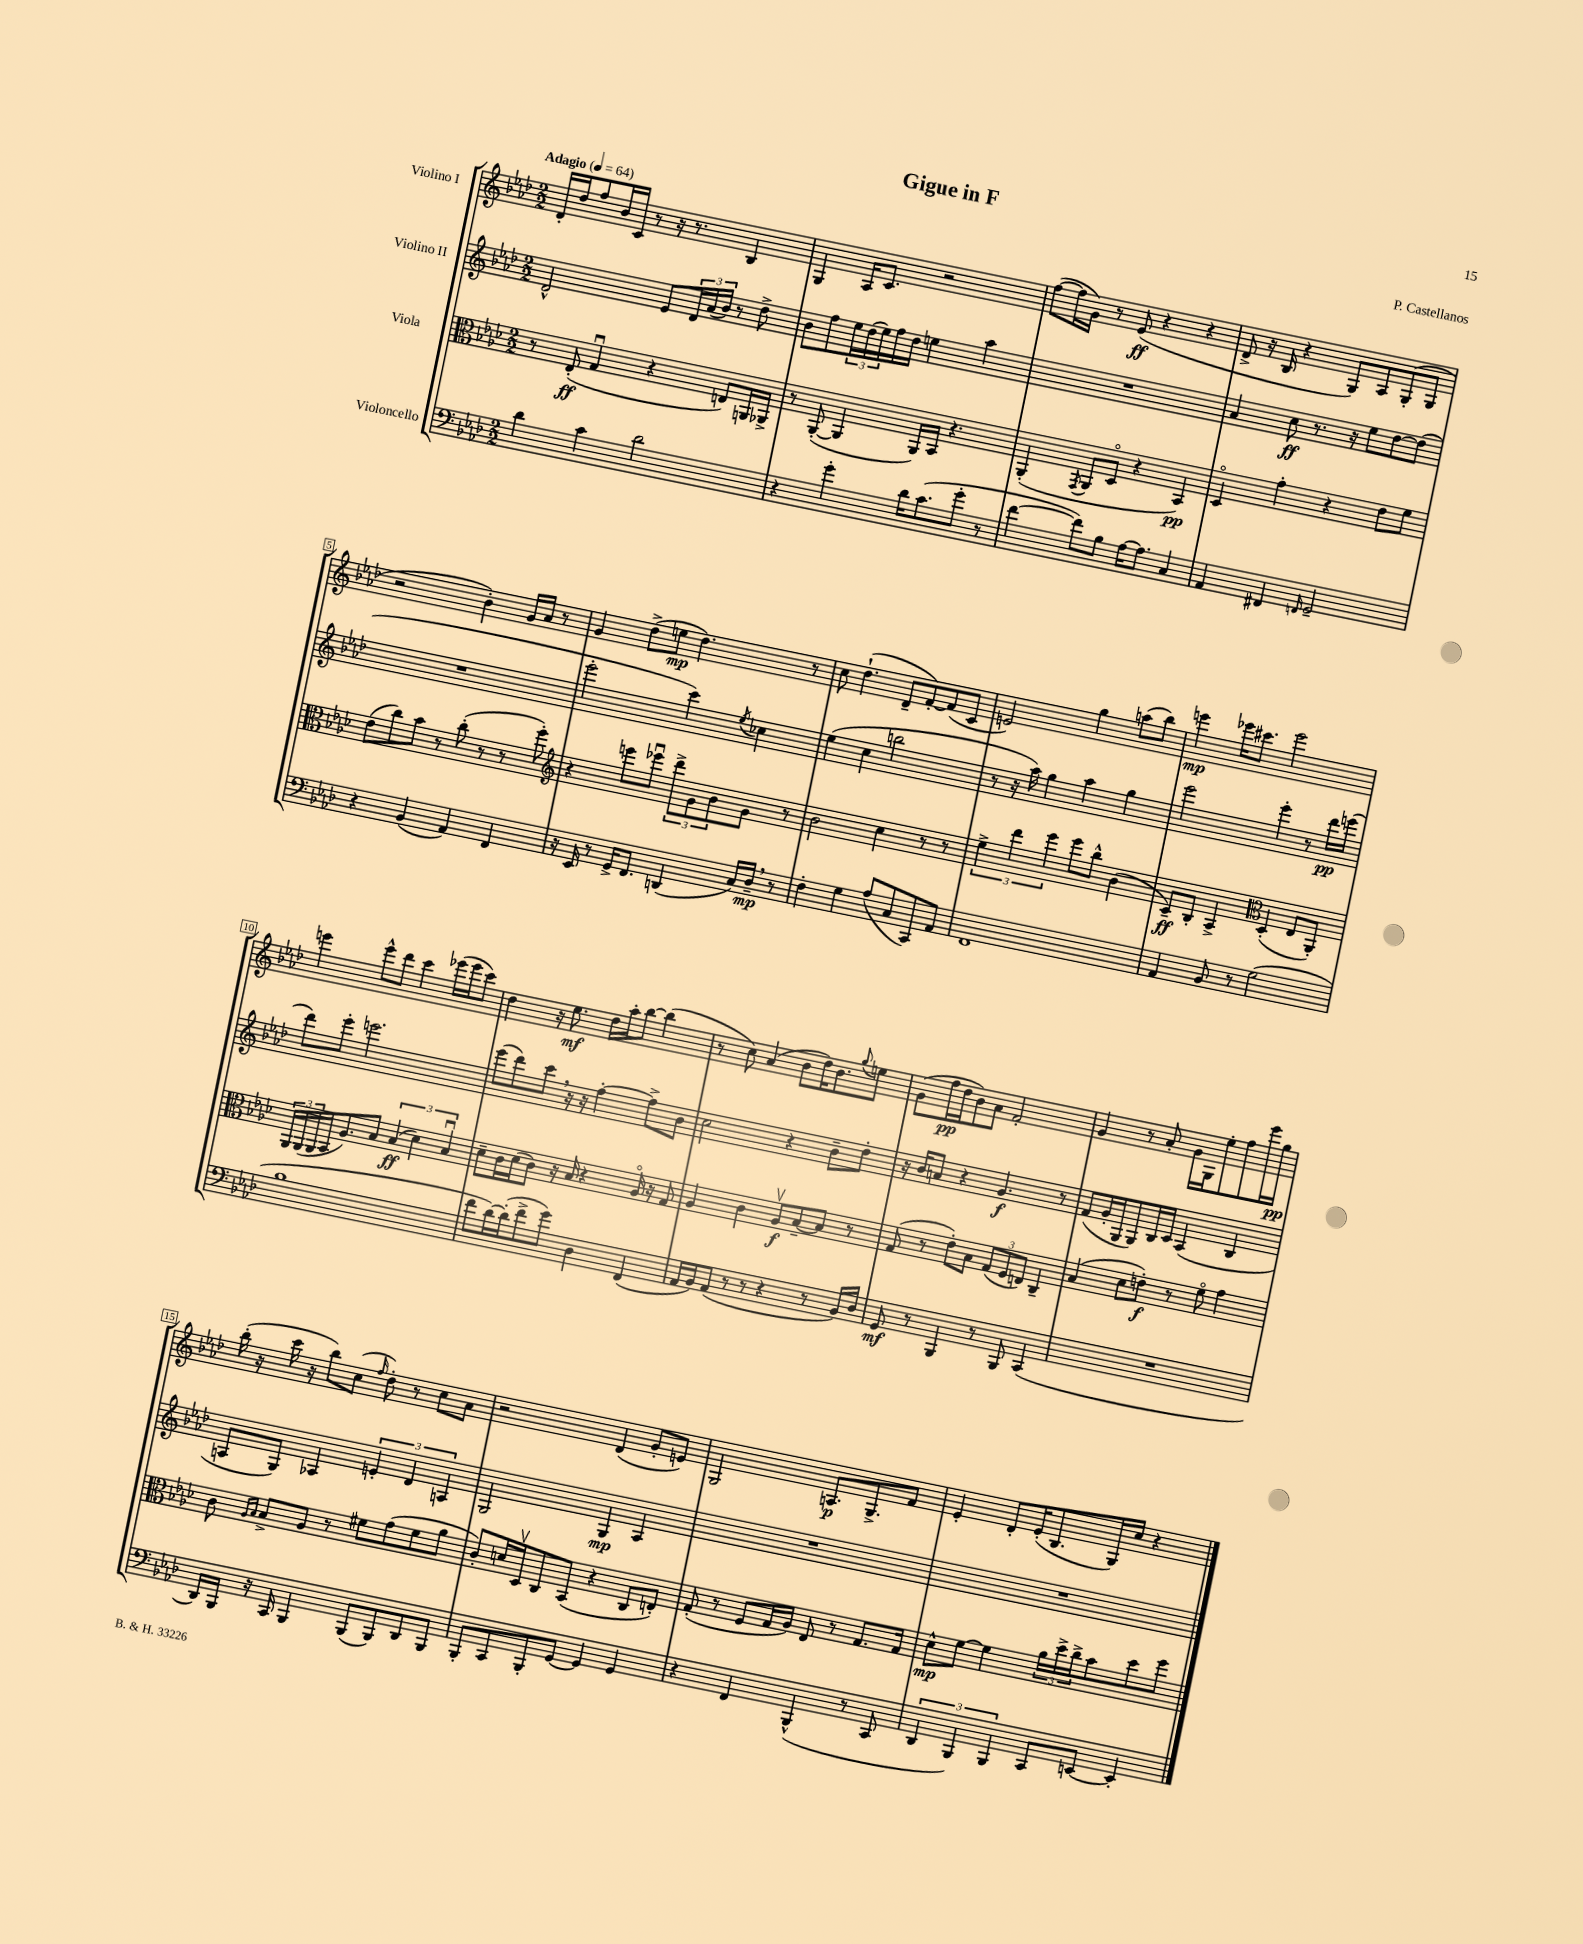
\header { title = "Gigue in F" composer = "P. Castellanos" }
<<
\new StaffGroup <<
\new Staff = "s0" \with { instrumentName = "Violino I" } {
    \clef treble \key aes \major \numericTimeSignature \time 2/2 \tempo "Adagio" 4 = 64
    des'16-. des''16 f''8 bes'16 c'16 r8 r16 r8. bes4 |
    g4 aes16 c'8. r2 |
    f''8~( f''16 g'16) r8 ees'8\ff( r4 r4 |
    des'8-> r16 bes16 r4 g8) aes8 g8-.( g8 |
    r2 bes'4-.) g'16 aes'16 r8 |
    g'4 des''8->( e''8\mp des''4.) r8 |
    c''8 des''4.-!( des'8-- f'8~-.) f'8( c'8 |
    e'2) g''4 a''8( bes''8) |
    e'''4\mp ees'''16 cis'''8. ees'''2 |
    e'''4 e'''8-^ des'''8 c'''4 ees'''16( ees'''16 c'''8) |
    des''4 r16 ees''8.\mf des''16 aes''16-. bes''8~ bes''4( |
    r8 c''8) aes'4( bes'8 des''16) bes'8. \appoggiatura { g''8 } e''8 |
    g'8( f''16\pp des''16 bes'8) aes'8 f'2-. |
    g'4 r8 aes'8-. g'16 g16 ees''8-. f''8 ees'''16 g''16\pp |
    bes''16-.( r16 c'''16 r16 bes''8) c''8( \grace { f''16 } des''8-.) r8 c''8 aes'8 |
    r2 des'4( g'8-. e'8) |
    g2 a8.\p g8.-> f'8 |
    ees'4-. des'8-. ees'16-.( bes8. g16) c''16 r4 \bar "|." |
}
\new Staff = "s1" \with { instrumentName = "Violino II" } {
    \clef treble \key aes \major \numericTimeSignature \time 2/2
    des'2-^ ees'8 \tuplet 3/2 { des'16 aes'16( bes'16) } r8 des''8-> |
    bes'8 f''8 \tuplet 3/2 { ees''16 des''16( ees''16) } f''16 des''16 e''4 aes''4 |
    R1 |
    aes'4 c''8\ff r8. r16 ees''8 des''8~ des''8( |
    R1 |
    ees'''2-. c'''4) \acciaccatura { ees''8 } ces''4 |
    ees''4( c''4 b''2 |
    r8 r16 aes''16) g''4 aes''4 g''4 |
    ees'''2 ees'''4-. r8 des'''16\pp e'''16( |
    des'''8) ees'''8-. e'''2. |
    ees'''8( des'''8) c'''8 \breathe r16 r16 f''4~-. f''8-> bes'8 |
    c''2 r4 bes'8-- des''8-. |
    r16 bes'16 a'8 r4 g'4.\f r8 |
    f'8( g'16-. g16 g8) bes16 c'16 aes4( bes4 |
    a8 g8) aes4 \tuplet 3/2 { e'4-. des'4 a4 } |
    g2 g4\mp aes4 |
    R1 |
    R1 \bar "|." |
}
\new Staff = "s2" \with { instrumentName = "Viola" } {
    \clef alto \key aes \major \numericTimeSignature \time 2/2
    r8 ees8-.\ff( g4\downbow r4 e8) a,16 aes,16-> |
    r8 aes,8~-.( aes,4 aes,16) bes,16 r4. |
    aes,4-.( \acciaccatura { g,8 } aes,8 des8\flageolet r4 bes,4\pp) |
    des4\flageolet g'4-. r4 ees'8 f'8 |
    ees'8( c''8) bes'8 r8 c''8-.( r8 r8 f''8-.) |
    \clef treble r4 e'''8 ees'''8\downbow \tuplet 3/2 { des'''8-> g'8 bes'8 } g'8 r8 |
    bes'2 c''4 r8 r8 |
    \tuplet 3/2 { ees''4-> des'''4 ees'''4 } ees'''8 bes''8-^ bes'4( |
    c'8--\ff) bes8-. aes4-> \clef alto des4-.( ees8 aes,8-.) |
    \tuplet 3/2 { aes,16 aes,16( aes,16 } bes,16 aes8.) bes8 \tuplet 3/2 { bes4\ff( des'4) bes4\downbow } |
    des'8-- c'16 des'16( c'8) r16 bes16 r4 aes16\flageolet r16 g8 |
    aes4 c'4 aes8\upbow\f bes8~-- bes8 r8 |
    g8( r8 ees'8-.) bes8 \tuplet 3/2 { g8( f8 e8) } c4-- |
    bes4( des'8 e'8-.\f) r8 f'8\flageolet g'4 |
    c'8 \grace { aes16 bes16 } bes8-> aes8 r8 fis'8 g'8( fis'8 aes'8 |
    c'8-.) d'16 des16\upbow c8 bes,8( r4 c8 e8-.) |
    g8-.( r8 f8 g16 aes16) ees8 r8 g8. g16 |
    des'8-^\mp f'8~ f'4 \tuplet 3/2 { aes'16 des''16-> c''16-> } bes'8 des''8 f''8 \bar "|." |
}
\new Staff = "s3" \with { instrumentName = "Violoncello" } {
    \clef bass \key aes \major \numericTimeSignature \time 2/2
    des'4 c'4 des'2 |
    r4 g'4-. des'16 c'8.( g'8-. r8 |
    f'4~ f'8) bes8 aes16~ aes8. c4 |
    aes,4 fis,4 \grace { f,16 } g,2-- |
    r4 bes,4( aes,4) f,4 |
    r16 ees,16 r8 g,16-> f,8. d,4( c16) des16--\mp \breathe r8 |
    f4-. g4 aes8( c8 c,8) aes,8 |
    f,1 |
    aes,4 bes,8 r8 g2( |
    bes1 |
    f'8 des'16~) des'16-.( f'8-> g'8) des4 f,4( |
    aes,16 bes,16) aes,8( r8 r8 r4 r8 bes,16) des16 |
    g,8\mf r8 bes,,4 r8 bes,,8 c,4( |
    R1 |
    des,16) bes,,16 r16 c,16 bes,,4 bes,,8( bes,,8) des,8 bes,,8 |
    bes,,8-. c,8 bes,,8-. g,8~ g,4 g,4 |
    r4 f,4 bes,,4-^( r8 c,8 |
    \tuplet 3/2 { des,4 bes,,4) bes,,4 } c,8 e,8~ e,4-. \bar "|." |
}
>>
>>
\layout { \context { \Score \override BarNumber.stencil = #(make-stencil-boxer 0.1 0.3 ly:text-interface::print) } }
